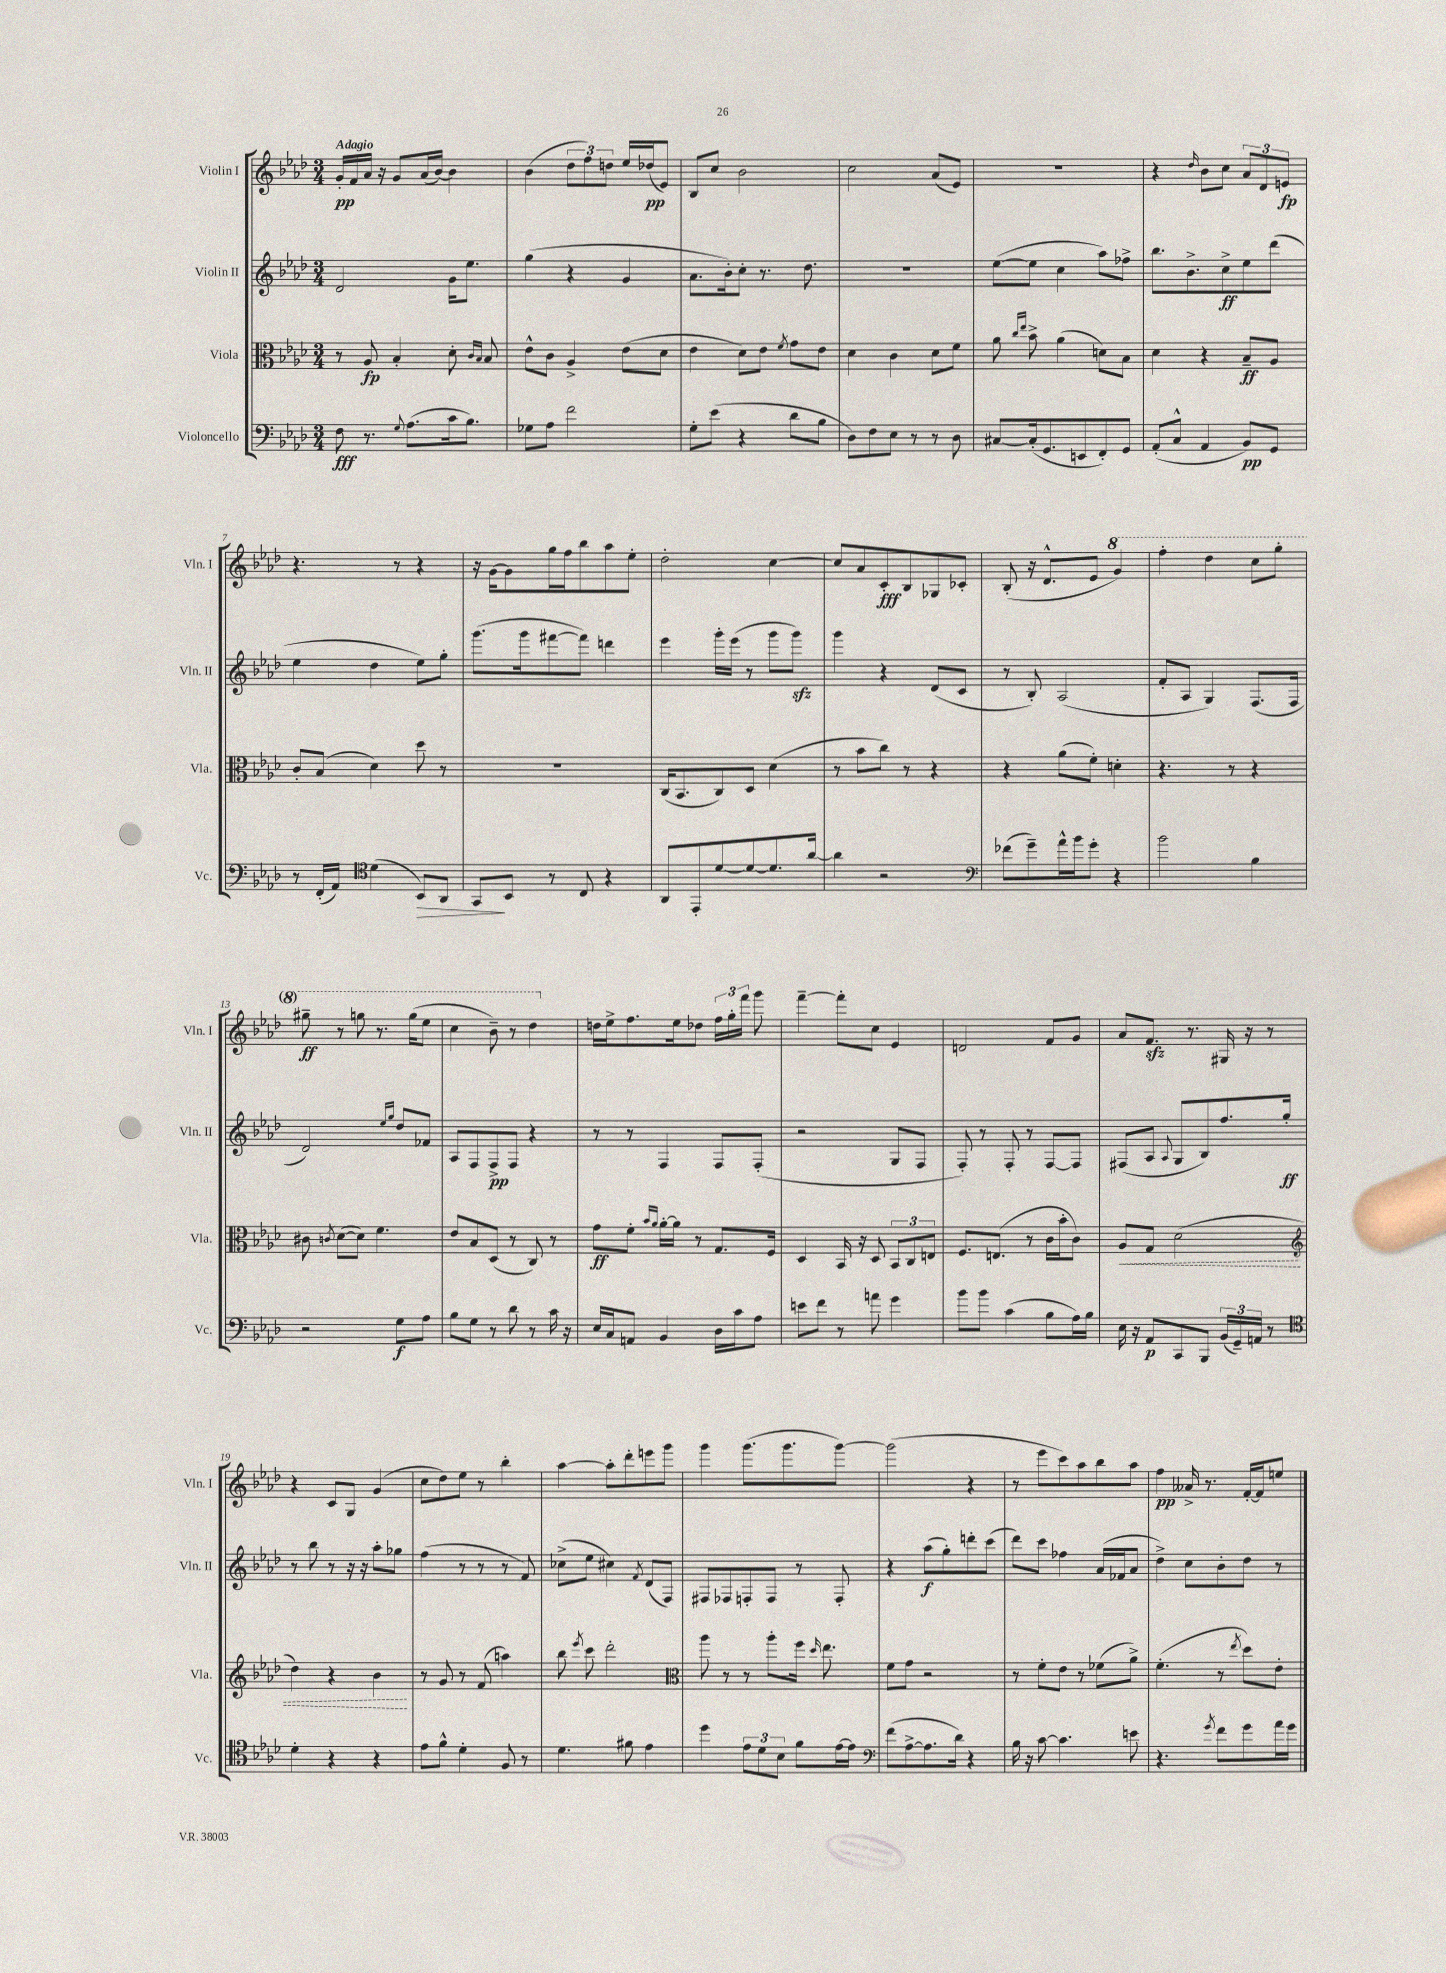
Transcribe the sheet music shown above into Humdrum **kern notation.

**kern	**kern	**kern	**kern
*staff4	*staff3	*staff2	*staff1
*clefF4	*clefC3	*clefG2	*clefG2
*k[b-e-a-d-]	*k[b-e-a-d-]	*k[b-e-a-d-]	*k[b-e-a-d-]
*M3/4	*M3/4	*M3/4	*M3/4
8F	8r	2d-	16g'
.	.	.	16f
8.r	8A-	.	16a-
.	.	.	16r
.	4B-'	.	8g
8qqG	.	.	.
(8.A-	.	.	.
.	.	.	(16a-
.	.	.	[16b-)
16c	8d-'	16g	4b-]
8.B-)	.	8.ee-	.
.	16qqc	.	.
.	16qqB-	.	.
.	8B-	.	.
=	=	=	=
8G-	8e-^^	(4gg	(4b-
8A-	8c	.	.
2f	4A-^	4r	12dd-
.	.	.	12ff)
.	.	.	12dd
.	(8e-	4g	16ee-
.	.	.	(16dd-
.	8d-	.	8e-)
=	=	=	=
8G'	4e-	8.a-	8B-
(8e-	.	.	8cc
.	.	16b-')	.
4r	8d-)	8cc'	2b-
.	8e-	8.r	.
.	8qf	.	.
8d-	8g	.	.
.	.	8.dd-	.
8B-	8e-	.	.
=	=	=	=
8D-)	4d-	2.r	2cc
8F	.	.	.
8E-	4c	.	.
8r	.	.	.
8r	8d-	.	(8a-
8D-	8f	.	8e-)
=	=	=	=
[8C#	8a-	([8ee-	2.r
.	16qqcc	.	.
.	16qqee-	.	.
(16C#']	8b-^	8ee-]	.
8.GG	.	.	.
.	(4a-	4cc	.
8EE	.	.	.
8FF')	8d)	8aa-)	.
8GG	8B-	8ff-^	.
=	=	=	=
(8AA-'	4d-	8.bb-	4r
8C^^	.	.	.
.	.	8.b-^	.
.	.	.	16qqdd-
4AA-	4r	.	8b-
.	.	8cc^	8cc
8BB-)	8B-~	8ee-	12a-
.	.	.	12d-
8GG	8A-	(8ddd-	.
.	.	.	12e
=	=	=	=
8r	8c'	4ee-	4.r
(16FF'	(8B-	.	.
16AA-)	.	.	.
*clefC4	*	*	*
(4d-	4d-)	4dd-	.
.	.	.	8r
8BB-)	8dd-	8ee-)	4r
8AA-	8r	8gg'	.
=	=	=	=
8GG	2.r	(8.ggg	16r
.	.	.	[16g
8BB-	.	.	8g]
.	.	16ggg	.
8r	.	[8fff#	16gg
.	.	.	16ff
8C	.	8fff#])	8bb-
4r	.	4ddd	8aa-
.	.	.	8ee-'
=	=	=	=
8AA-	(16C	4eee-	2dd-'
.	8.BB-	.	.
8EE-'	.	.	.
[8d-	8C)	16ggg'	.
.	.	(16eee-	.
8d-_	8D-	8r	.
8.d-]	(4d-	8ggg	[4cc
.	.	8ggg)	.
[16a-	.	.	.
=	=	=	=
4a-]	8r	4ggg	8cc]
.	8b-	.	8a-
2r	8cc)	4r	8c'
.	8r	.	8B-
.	4r	(8d-	8G-
.	.	8c	8c-'
=	=	=	=
*clefF4	*	*	*
(8f-	4r	8r	(8B-'
8g~)	.	8B-')	16r
.	.	.	8.d-^^
16a-^^	(8a-	(2A-	.
16b-	.	.	.
8g'	8f')	.	8e-
4r	4d'	.	4gg)
=	=	=	=
2b-	4.r	8f'	4fff'
.	.	8A-	.
.	.	4G)	4ddd-
.	8r	.	.
4B-	4r	(8.F	8ccc
.	.	.	8ggg'
.	.	16F	.
=	=	=	=
2r	8c#	2d-)	8ggg#~
.	8qc	.	.
.	([8d-	.	8r
.	8d-])	.	8ggg
.	4.f	.	8.r
.	.	16qqee-	.
.	.	16qqgg	.
8G	.	8dd-	.
.	.	.	(16ggg
8A-	.	8f-	8eee-
=	=	=	=
8B-	8e-	8A-	4ccc
8G	8B-	8F	.
8r	(8D-	8F^	8bb-~)
8d-	8r	8F	8r
8r	8C)	4r	4ddd-
16c	8r	.	.
16r	.	.	.
=	=	=	=
16E-	8g	8r	16dd
16C	.	.	16ee-^
8AA	8f'	8r	8.ff
.	16qqb-	.	.
.	16qqa-	.	.
4BB-	[16a-'	4F	.
.	16a-]	.	16ee-
.	8r	.	8dd-
16D-	8.G	8F	24ff
.	.	.	24gg'
16c	.	.	.
.	.	.	24fff
8A-	.	(8F'	8ggg
.	16F	.	.
=	=	=	=
8e	4D-	2r	[4fff~
8f	.	.	.
8r	16BB-	.	8fff']
.	16r	.	.
8a	8D-	.	8cc
4g	12BB-	8G	4e-
.	12C	.	.
.	.	8F	.
.	12E	.	.
=	=	=	=
8b-	8.F	8F')	2d
8b-	.	8r	.
.	(8.E	.	.
(4c	.	8F'	.
.	8r	8r	.
8B-	16c	[8F	8f
.	16b-'	.	.
16A-)	8c)	8F]	8g
16B-	.	.	.
=	=	=	=
16E-	8A-	(8F#	8a-
16r	.	.	.
8AA-	8G	8A-	8.f
.	.	8qqA-	.
8CC	(2d-	8G	.
.	.	.	8.r
8BBB-	.	8B-)	.
(24BB-	.	8.ff	16G#
24GG~)	.	.	.
.	.	.	16r
24AA	.	.	.
8r	.	.	8r
.	.	16gg'	.
=	=	=	=
*clefC4	*clefG2	*	*
4d-'	4dd-)	8r	4r
.	.	8bb-	.
4r	4r	8r	8c
.	.	16r	8G
.	.	16r	.
4r	4b-	8aa-'	(4g
.	.	8gg-	.
=	=	=	=
8e-	8r	(4ff	8cc
8f^^	8g	.	8dd-)
4d-'	8r	8r	8ee-
.	(8f	8r	8r
8F	4aa)	8r	4bb-'
8r	.	8f)	.
=	=	=	=
4.d-	8bb-	(8cc-^	[4aa-
.	8qeee-	.	.
.	8ccc	8ee-	.
.	2ddd-'	4cc#)	8aa-']
8f#	.	.	8ddd-'
.	.	8qf	.
4e-	.	(8d-	8eee
.	.	8F)	8ggg
=	=	=	=
*	*clefC3	*	*
4dd-	8aa-	8F#	4ggg
.	8r	8F-	.
12e-	8r	8F'	(8.ggg
12d-	.	.	.
.	8aa-'	8F	.
12B-	.	.	.
.	.	.	8.ggg
8f	16ff	8r	.
.	16qqdd-	.	.
.	8.ee-	.	.
[16e-	.	8F'	[8ggg)
16e-]	.	.	.
=	=	=	=
*clefF4	*	*	*
(8f	8f	4r	(2ggg]
[8A-^	8g	.	.
8.A-]	2r	(8aa-	.
.	.	8gg')	.
16d-)	.	.	.
4r	.	8ddd'	4r
.	.	(8ccc	.
=	=	=	=
16B-	8r	8ddd-)	8r
16r	.	.	.
[8c	8f'	8ccc	8eee-
4.c]	8e-	4ff-	8ccc)
.	8r	.	8aa-
.	(8f-	(16a-	8bb-
.	.	16f-	.
8e	8a-^)	8a-	8aa-
=	=	=	=
4.r	(4.f'	4dd-^)	4ff
.	.	8cc	16a--^
.	.	.	8.r
8qg	.	.	.
8f	8r	8b-'	.
.	8qee-	.	.
8g	8dd-)	8dd-	[16f'
.	.	.	16f]
16a-	8e-'	8r	8ee
16g	.	.	.
==	==	==	==
*-	*-	*-	*-
